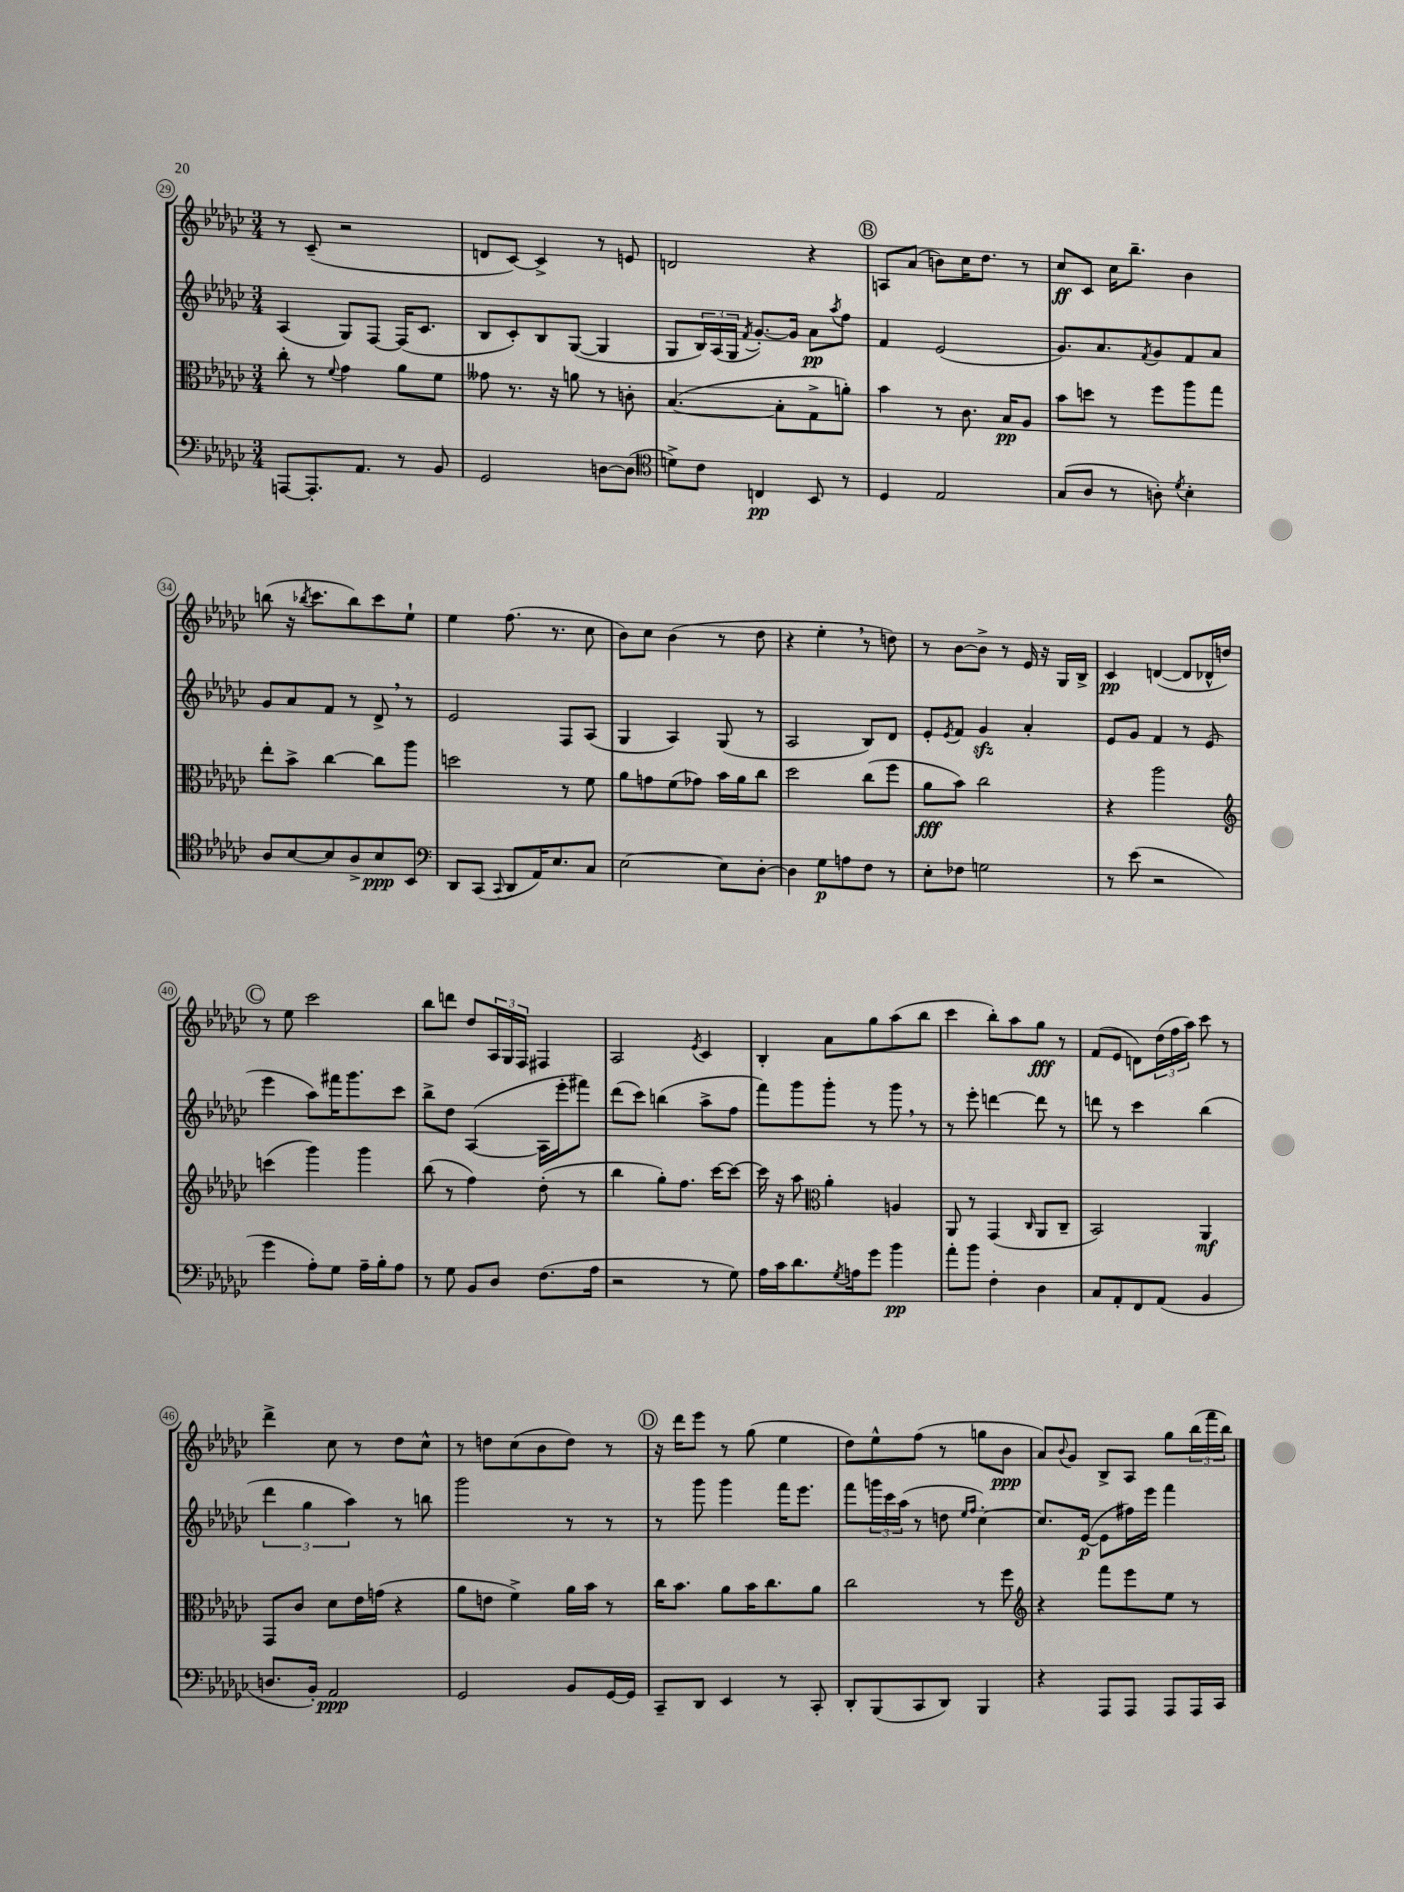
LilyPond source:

<<
\new StaffGroup <<
\new Staff = "s0" {
    \clef treble \key ges \major \numericTimeSignature \time 3/4
    r8 ces'8--( r2 |
    d'8 ces'8~) ces'4-> r8 e'8 |
    d'2 r4 |
    \mark \markup { \circle "B" } a8 aes'8( b'8) ces''16 des''8. r8 |
    ces''8\ff ces'8 ces''16 bes''8.-- bes'4 |
    b''8( r16 \acciaccatura { bes''8 } ces'''8. bes''8) ces'''8 ees''8-! |
    ees''4 f''8.( r8. ces''8 |
    bes'8) ces''8 bes'4( r8 des''8 |
    r4 ees''4-. \breathe r8 d''8) |
    r8 bes'8~ bes'8-> r8 ees'16 r16 ges16 bes16-> |
    ces'4\pp d'4~( d'8 des'16-^ d''16) |
    \mark \markup { \circle "C" } r8 ees''8 ces'''2 |
    bes''8 d'''8 des''8 \tuplet 3/2 { aes16 ges16 f16 } fis4 |
    aes2 \acciaccatura { ees'8 } ces'4 |
    bes4-. aes'8 ges''8 aes''8( bes''8 |
    ces'''4 bes''8-.) aes''8 ges''8\fff r8 |
    f'8( ees'8 d'8) \tuplet 3/2 { des''16( f''16 aes''16) } ces'''8 r8 |
    des'''4-> ces''8 r8 des''8 ces''8-^ |
    r8 d''8 ces''8( bes'8 d''8) r8 |
    \mark \markup { \circle "D" } r16 des'''16 ees'''8 r8 ges''8( ees''4 |
    des''8) ees''8-^ f''8( r8 g''8 bes'8\ppp |
    aes'8) \appoggiatura { bes'8 } ges'8 bes8-> aes8 ges''8 \tuplet 3/2 { bes''16( f'''16 bes''16) } \bar "|." |
}
\new Staff = "s1" {
    \clef treble \key ges \major \numericTimeSignature \time 3/4
    aes4( ges8) f8~ f16( ces'8. |
    bes8 ces'8-.) bes8 ges8~( ges4 |
    ges8 \tuplet 3/2 { bes16) aes16( ges16 } \acciaccatura { f'8 } ges'8.~-.) ges'16 aes'8\pp \acciaccatura { aes''8 } f''8 |
    \mark \markup { \circle "B" } f'4 ees'2( |
    ges'8.) aes'8. \acciaccatura { f'8 } ges'8 f'8 aes'8 |
    ges'8 aes'8 f'8 r8 des'8-> \breathe r8 |
    ees'2 f8 aes8( |
    ges4 aes4) ges8( r8 |
    aes2 bes8) des'8 |
    ees'8-. \acciaccatura { ees'8 } f'8 ges'4\sfz aes'4-. |
    ees'8 ges'8 f'4 r8 ees'8( |
    \mark \markup { \circle "C" } ees'''4 aes''8) fis'''16 ges'''8. ces'''8 |
    bes''8-> des''8 aes4~( aes16 ees'''16-. fis'''8) |
    des'''8( ces'''8) b''4( aes''8-> f''8 |
    f'''8) ges'''8 ges'''8-. r8 ges'''8 \breathe r8 |
    r8 ees'''8-. d'''4~ d'''8 r8 |
    d'''8 r8 ces'''4 bes''4( |
    \tuplet 3/2 { des'''4 ges''4 aes''4) } r8 b''8 |
    ges'''2 r8 r8 |
    \mark \markup { \circle "D" } r8 ges'''8 ges'''4 f'''16 ees'''8. |
    f'''8 \tuplet 3/2 { g'''16 ces'''16 aes''16( } r8 d''8 \grace { ees''16 f''16 } ces''4~-.) |
    ces''8. ees'16~\p( ees'8 fis''16) ees'''16 f'''4 \bar "|." |
}
\new Staff = "s2" {
    \clef alto \key ges \major \numericTimeSignature \time 3/4
    ces''8-. r8 \appoggiatura { f'8 } ges'4 aes'8 f'8 |
    geses'8 r8. r16 a'8 r8 c'8-. |
    bes4.~( bes8-. ges8-> a'8-.) |
    \mark \markup { \circle "B" } bes'4 r8 ces'8. bes16\pp aes8 |
    bes'8 d''8 r8 f''8 aes''8 ges''8 |
    ees''8-. bes'8-> ces''4~ ces''8 aes''8 |
    d''2 r8 f'8 |
    aes'8 g'8 f'8( ges'8) bes'16 aes'16 ces''8 |
    des''2 ces''8( f''8 |
    aes'8\fff bes'8) ces''2 |
    r4 aes''2 |
    \mark \markup { \circle "C" } \clef treble c'''4( ges'''4) ges'''4 |
    bes''8( r8 f''4) des''8-.( r8 |
    bes''4 ges''8-.) f''8. ces'''16~ ces'''8~ |
    ces'''16 r16 aes''8 \clef alto aes'4-. a4 |
    aes,8 r8 ges,4( \grace { ces16 } aes,8 ces8-- |
    bes,2) aes,4\mf |
    ges,8 ces'8 des'8 ees'16 g'16( r4 |
    aes'8 e'8 f'4->) aes'16 bes'16 r8 |
    \mark \markup { \circle "D" } ces''16 bes'8. aes'8 bes'16 ces''8. aes'8 |
    ces''2 r8 f''8 |
    \clef treble r4 f'''8 ees'''8 ees''8 r8 \bar "|." |
}
\new Staff = "s3" {
    \clef bass \key ges \major \numericTimeSignature \time 3/4
    a,,8~ a,,8.-. aes,8. r8 bes,8 |
    ges,2 d8~ d8( |
    \clef tenor d'8->) ces'8 c4\pp bes,8 r8 |
    \mark \markup { \circle "B" } des4 ees2 |
    ges8( aes8 r8 a8-.) \acciaccatura { des'8 } bes4-. |
    aes8 bes8~ bes8 aes8-> bes8\ppp bes,8 |
    \clef bass des,8 ces,8( \appoggiatura { ces,8 } des,8 aes,16) ees8. ces8 |
    ees2~ ees8 des8~-. |
    des4 ges8\p a8 f8 r8 |
    ees8-. fes8 g2 |
    r8 ees'8( r2 |
    \mark \markup { \circle "C" } ges'4 aes8-.) ges8 aes16-- bes16-. aes8 |
    r8 ges8 bes,8 des8 f8.( aes16 |
    r2 r8 ges8) |
    aes16 ces'16 des'8. \acciaccatura { ges8 } a16 ges'8 bes'4\pp |
    aes'8-. bes'8 f4-. des4 |
    ces8 aes,8-. f,8 aes,8( bes,4 |
    d8. bes,16-.) aes,2\ppp |
    ges,2 bes,8 ges,16~ ges,16 |
    \mark \markup { \circle "D" } ces,8-- des,8 ees,4 r8 ces,8-. |
    des,8-. bes,,8( ces,8 des,8) bes,,4 |
    r4 aes,,8 aes,,8 aes,,8 aes,,16 ces,16 \bar "|." |
}
>>
>>
\layout { \context { \Score currentBarNumber = #29 \override BarNumber.stencil = #(make-stencil-circler 0.1 0.3 ly:text-interface::print) } }
